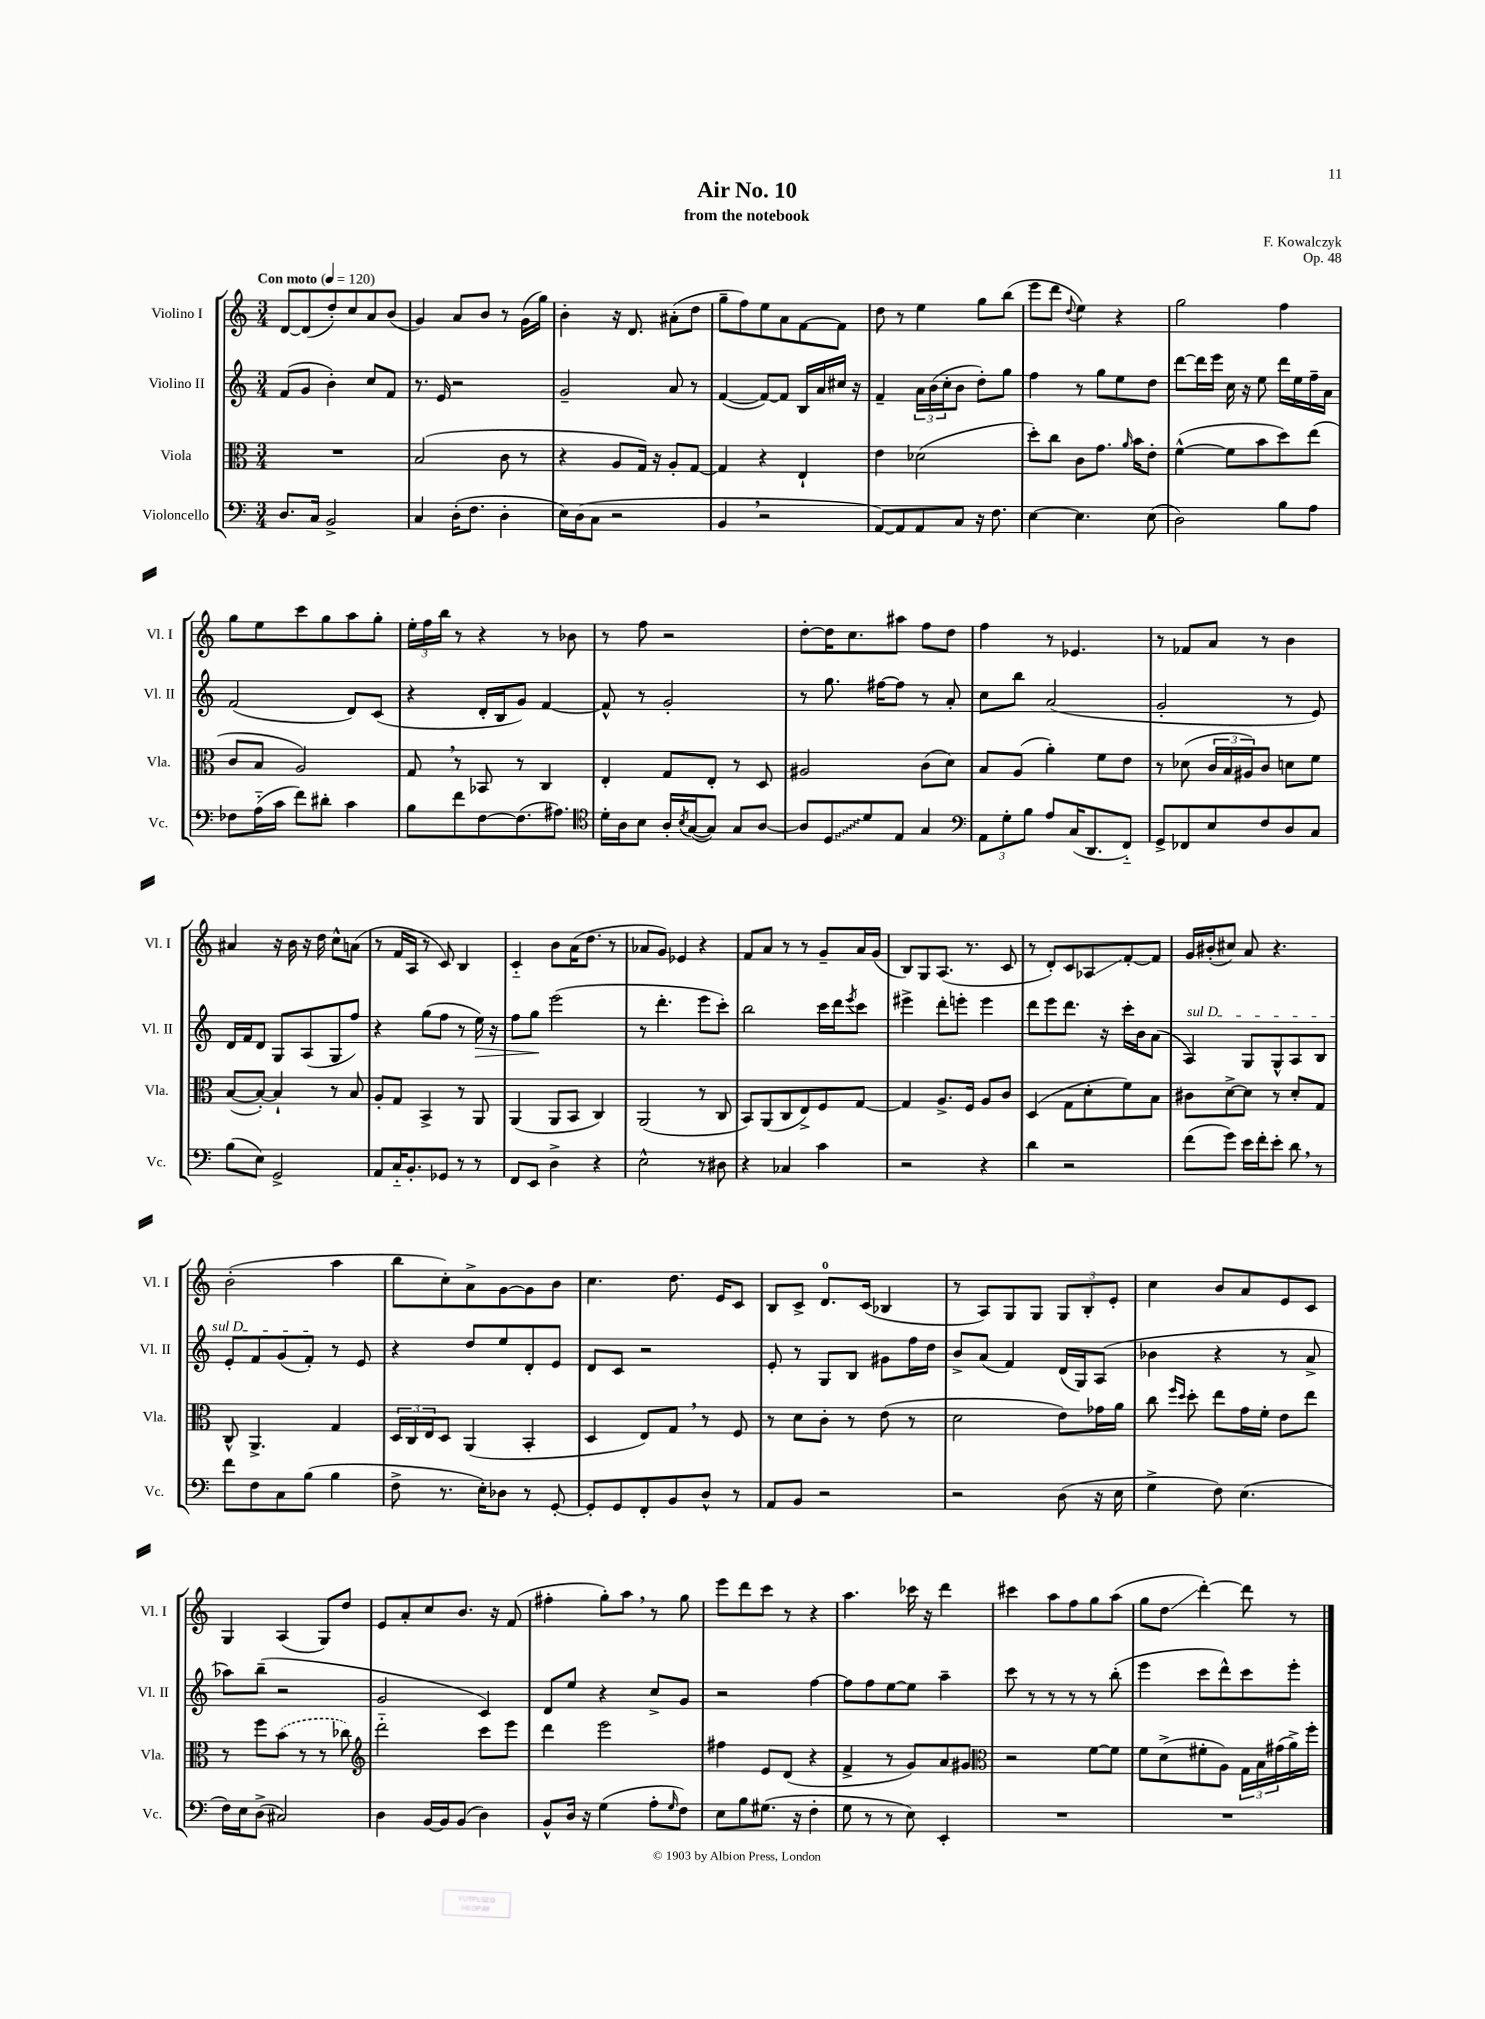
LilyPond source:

\header { title = "Air No. 10" composer = "F. Kowalczyk" subtitle = "from the notebook" opus = "Op. 48" }
<<
\new StaffGroup <<
\new Staff = "s0" \with { instrumentName = "Violino I" shortInstrumentName = "Vl. I" } {
    \clef treble \key c \major \numericTimeSignature \time 3/4 \tempo "Con moto" 4 = 120
    d'8~ d'8( d''8-.) c''8 a'8 b'8( |
    g'4) a'8 b'8 r8 g'16( g''16) |
    b'4-. r16 d'8. ais'8-.( d''8 |
    g''8-- f''8) e''8 a'8 f'8~ f'8 |
    d''8 r8 e''4 g''8 b''8( |
    e'''8 d'''8 \appoggiatura { d''8 } e''4) r4 |
    g''2 f''4 |
    g''8 e''8 c'''8 g''8 a''8 g''8-. |
    \tuplet 3/2 { e''16-. f''16 b''16 } r8 r4 r8 bes'8 |
    r8 f''8 r2 |
    d''8~-. d''16 c''8. ais''8 f''8 d''8 |
    f''4 r8 ees'4. |
    r8 fes'8 a'8 r8 b'4 |
    ais'4 r16 b'16 r16 d''16 c''8-^ a'8( |
    r8 f'16 a16 r8 c'8) b4 |
    c'4-_ b'8 a'16( d''8. r8 |
    aes'8 g'8) ees'4 r4 |
    f'8 a'8 r8 r8 g'8-- a'16 g'16( |
    b8) g8 a8.( r8. c'8 |
    r8 d'8-.) c'8 aes8\glissando f'8~-. f'8 |
    g'16 bis'16-.( cis''8) a'8 r4. |
    b'2-.( a''4 |
    b''8 c''8-.) a'8-> g'8~ g'8 b'8 |
    c''4. d''8. e'16 c'8 |
    b8 c'8-> d'8.-0 c'16( bes4 |
    r8 a8) g8 g8 \tuplet 3/2 { g8 b8-. e'8-. } |
    c''4 b'8 a'8 e'8 c'8 |
    g4 a4( g8) d''8 |
    e'8 a'8-. c''8 b'8. r16 f'8( |
    fis''4-. g''8-.) a''8 \breathe r8 g''8 |
    e'''8 d'''8 c'''8 r8 r4 |
    a''4. ces'''16 r16 d'''4 |
    cis'''4 a''8 f''8 g''8 a''8( |
    g''8 d''8\glissando d'''4~-.) d'''8 r8 \bar "|." |
}
\new Staff = "s1" \with { instrumentName = "Violino II" shortInstrumentName = "Vl. II" } {
    \clef treble \key c \major \numericTimeSignature \time 3/4
    f'8( g'8 b'4-.) c''8 f'8 |
    r8. e'16 r2 |
    g'2-- a'8 r8 |
    f'4~( f'8~) f'8 b16 a'16 cis''16 r16 |
    f'4-- \tuplet 3/2 { a'16 b'16( c''16-. } b'8 d''8-.) g''8 |
    f''4 r8 g''8 e''8 d''8 |
    d'''8~ d'''16 e'''16 c''16 r16 e''8 d'''16 e''16 f''16-- a'16 |
    f'2( d'8) c'8( |
    r4 d'16-. b16 g'8) f'4~ |
    f'8-^ r8 g'2-. |
    r8 g''8. fis''16~ fis''8 r8 a'8-. |
    c''8 b''8 a'2( |
    g'2-. r8 e'8) |
    d'16 f'16 d'8 g8 a8( g8 f''8) |
    r4 g''8( f''8 r8 e''16\>) r16 |
    f''8 g''8\! e'''2( |
    r8 d'''4.-. e'''8 c'''8-.) |
    b''2 c'''16 d'''16 \acciaccatura { e'''8 } c'''8 |
    eis'''4-> d'''8-. e'''8-. e'''4 |
    d'''8 e'''8 d'''8. r16 c'''16-. b'16 a'8( |
    \once \override TextSpanner.bound-details.left.text = \markup { \italic "sul D" } a4\startTextSpan) g8 g8-^ a8 b8 |
    e'8-. f'8 g'8( f'8-.\stopTextSpan) r8 e'8 |
    r4 d''8 e''8 d'8-. e'8 |
    d'8 c'8 r2 |
    e'8-. r8 g8 b8 gis'8 f''16 d''16 |
    b'8-> a'8( f'4) d'16( g16) a8( |
    bes'4 r4 r8 a'8-> |
    aes''8) b''8--( r2 |
    g'2 c'4) |
    d'8 e''8 r4 c''8-> g'8 |
    r2 f''4~ |
    f''8 f''8 e''8~ e''8 a''4-- |
    c'''8 r8 r8 r8 r8 b''8-.( |
    e'''4 c'''8 d'''8-^) c'''8 e'''8-. \bar "|." |
}
\new Staff = "s2" \with { instrumentName = "Viola" shortInstrumentName = "Vla." } {
    \clef alto \key c \major \numericTimeSignature \time 3/4
    R2. |
    b2( c'8 r8 |
    r4 a8 g16) r16 a8-. g8~ |
    g4 r4 e4-! |
    e'4 des'2( |
    d''8-.) c''8 c'8 g'8. \grace { a'16 } b'16 e'8-. |
    f'4~-^( f'8 b'8 d''8) e''8( |
    c'8 b8 a2) |
    g8 \breathe r8 bes,8 r8 c4 |
    e4-. g8 e8-. r8 d8 |
    ais2 c'8( d'8) |
    b8 a8( a'4-.) f'8 e'8 |
    r8 des'8( \tuplet 3/2 { c'16 b16 ais16) } c'8 d'8 f'8 |
    b8~( b8~-.) b4-! r8 b8 |
    a8-. g8 b,4-> r8 a,8 |
    a,4( a,8 b,8 c4) |
    a,2( r8 c8 |
    b,8) a,8( c8 e8->) f8 g8~ |
    g4 a8.-> f16 a8 c'8 |
    d4( g8 d'8-. f'8) b8 |
    cis'8 d'8~-> d'8 r8 d'8-. g8 |
    c8-^ a,4.-> g4 |
    \tuplet 3/2 { d16 c16 e16 } d8 a,4( b,4-. |
    d4 e8) g8 \breathe r8 f8 |
    r8 d'8 c'8-. r8 e'8( r8 |
    d'2 e'8) ges'16 a'16 |
    c''8 \grace { f''16 d''16 } d''8-. e''8 g'16 f'16-. e'8 e''8 |
    r8 f''8 \once \slurDashed b'8( r8 r8 ces''8) |
    \clef treble d'''2-_ c'''8 e'''8 |
    d'''4 e'''2 |
    fis''4 e'8 d'8( r4 |
    f'4-> r8 g'8) a'8 gis'8 |
    \clef alto r2 f'8~ f'8 |
    f'8 d'8->( fis'8-. a8) \tuplet 3/2 { g16 b16 gis'16( } a'16->) f''16-. \bar "|." |
}
\new Staff = "s3" \with { instrumentName = "Violoncello" shortInstrumentName = "Vc." } {
    \clef bass \key c \major \numericTimeSignature \time 3/4
    d8. c16 b,2-> |
    c4 d16-.( f8. d4-. |
    e16) d16( c8 r2 |
    b,4 \breathe r2 |
    a,8~) a,8 a,8 c8 r16 f8. |
    e4~ e4. e8( |
    d2) b8 a8 |
    fes8 a16-_( c'16 f'8) dis'8-. c'4 |
    b8 f'8 f8~ f8.( ais8.) |
    \clef tenor d'16-. a16 b8 a16-. \acciaccatura { b8 } g16~( g8) g8 a8~ |
    a8 \once \override Glissando.style = #'zigzag d8\glissando d'8 e8 g4 |
    \clef bass \tuplet 3/2 { a,8 g8-. b8 } a8 c16( d,8. f,8-_) |
    g,8-> fes,8 e8 f8 d8 c8 |
    b8( e8) g,2-> |
    a,8 c16-_ b,8.-. ges,8 r8 r8 |
    f,8 e,8 d4-> r4 |
    e2-^ r8 dis8 |
    r4 ces4 c'4 |
    r2 r4 |
    d'4 r2 |
    f'8( g'8) e'16 f'16-. e'8-. d'8 \breathe r8 |
    f'8 f8 c8 b8( b4 |
    f8-> r8. e16-.) des8 r8 g,8~-. |
    g,8-. g,8 f,8-. b,8 d8-^ r8 |
    a,8 b,8 r2 |
    r2 d8( r16 e16 |
    g4-> f8) e4.( |
    f16) e16 d8->( cis2) |
    d4 b,16~ b,16 b,8( d4) |
    b,8-^ d16 r16 g4( a8-. \grace { g16 } f8) |
    e8 b8 gis8.( r16 f4-. |
    g8 r8 r8 e8) e,4-. |
    R2. |
    R2. \bar "|." |
}
>>
>>
\layout { \context { \Score \remove "Bar_number_engraver" } }
